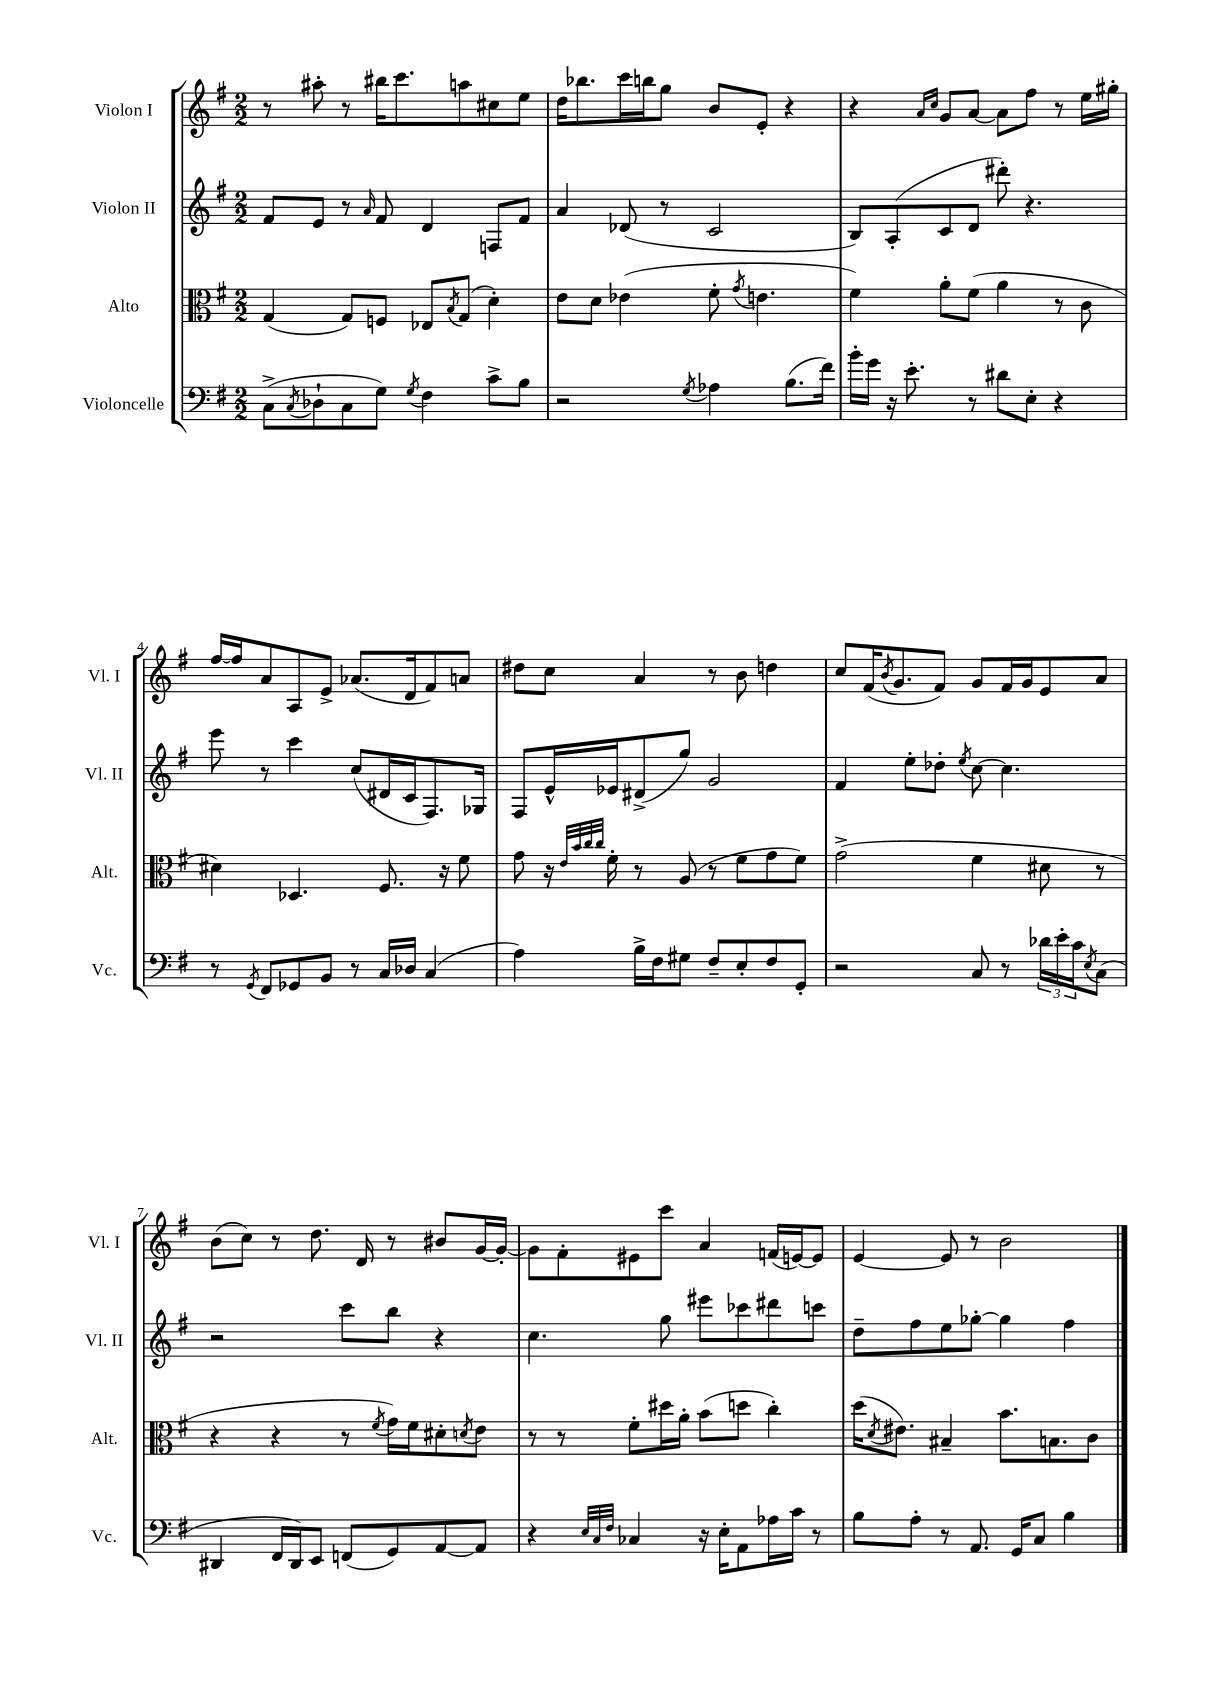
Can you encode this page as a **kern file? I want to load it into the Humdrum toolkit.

**kern	**kern	**kern	**kern
*part4	*part3	*part2	*part1
*staff4	*staff3	*staff2	*staff1
*I"Violoncelle	*I"Alto	*I"Violon II	*I"Violon I
*I'Vc.	*I'Alt.	*I'Vl. II	*I'Vl. I
*clefF4	*clefC3	*clefG2	*clefG2
*k[f#]	*k[f#]	*k[f#]	*k[f#]
*M2/2	*M2/2	*M2/2	*M2/2
=1	=1	=1	=1
(8C^\L	(4G/	8f#/L	8r
8qC/	.	.	.
8D-X`\	.	8e/J	8aa#X'\
8C\	8G/L)	8r	8r
.	.	16qqa/	.
8G\J)	8Fn/J	8f#/	16bb#X\KL
.	.	.	8.ccc\
8qG/	.	.	.
4F#\	8E-X/L	4d/	.
.	8qB/	.	.
.	(8G/J	.	8aan\
8c^\L	4d'\)	8Fn/L	8cc#X\
8B\J	.	8f#/J	8ee\J
=2	=2	=2	=2
2r	8e\L	4a/	16dd\KL
.	.	.	8.bb-X\
.	8d\J	.	.
.	(4e-X\	(8d-X/	16ccc\L
.	.	.	16bbn\J
.	.	8r	8gg\J
8qG/	.	.	.
4A-X\	8f#'\	2c/	8b/L
.	8qg/	.	.
.	4.en\	.	8e'/J
(8.B\L	.	.	4r
16f#\Jk)	.	.	.
=3	=3	=3	=3
16b'\LL	4f#\)	8B/L)	4r
16g\JJ	.	.	.
16r	.	(8A'/	.
8.e'\	.	.	.
.	.	.	16qqa/LL
.	.	.	16qqcc/JJ
.	8a'\L	8c/	8g/L
8r	(8f#\J	8d/J	[8a/J
8d#X\L	4a\	8ddd#X'\)	8a\L]
8E'\J	.	4.r	8ff#\J
4r	8r	.	8r
.	8c\	.	16ee\LL
.	.	.	16gg#X'\JJ
!!LO:LB:g=z
=4	=4	=4	=4
8r	4d#X\)	8eee\	[16ff#/LL
.	.	.	16ff#/J]
8qGG/	.	.	.
8FF#/L	.	8r	8a/
8GG-X/	4.D-X/	4ccc\	8A/
8BB/J	.	.	8e^/J
8r	.	(8cc/L	(8.a-X/L
16C/LL	8.F#/	16d#X/L	.
16D-X/JJ	.	16c/J	16d/k
(4C/	.	8.F#/)	8f#/)
.	16r	.	.
.	8f#\	.	8an/J
.	.	16G-X/Jk	.
=5	=5	=5	=5
4A\)	8g\	8F#/L	8dd#X\L
.	16r	16e^^/L	8cc\J
.	32qqe/LLL	.	.
.	32qqb/	.	.
.	32qqcc/	.	.
.	32qqcc/JJJ	.	.
.	16f#'\	16e-X/J	.
16B^\LL	8r	(8d#X^/	4a/
16F#\J	.	.	.
8G#X\J	(8A/	8gg/J)	.
8F#~/L	8r	2g/	8r
8E'/	8f#\L	.	8b\
8F#/	8g\	.	4ddn\
8GG'/J	8f#\J)	.	.
=6	=6	=6	=6
2r	(2g^\	4f#/	8cc/L
.	.	.	(16f#/K
.	.	.	8qb/
.	.	.	8.g/
.	.	8ee'\L	.
.	.	8dd-X'\J	8f#/J)
.	.	8qee/	.
8C/	4f#\	[8cc\	8g/L
8r	.	4.cc\]	16f#/L
.	.	.	16g/J
24d-X\LL	8d#X\	.	8e/
24e'\	.	.	.
24c\J	.	.	.
8qE/	.	.	.
(8C\J	8r	.	8a/J
!!LO:LB:g=z
=7	=7	=7	=7
4DD#X/	4r	2r	(8b\L
.	.	.	8cc\J)
16FF#/LL	4r	.	8r
16DD#/J)	.	.	.
8EE/J	.	.	8.dd\
(8FFn/L	8r	8ccc\L	.
.	.	.	16d/
.	8qf#/	.	.
8GG/)	16g\LL)	8bb\J	8r
.	16f#\J	.	.
[8AA/	8d#X'\	4r	8b#X/L
.	8qdn/	.	.
8AA/J]	8e\J	.	[16g/L
.	.	.	16g'/JJ_
=8	=8	=8	=8
4r	8r	4.cc\	8g\L]
.	8r	.	8f#'\
32qqE/LLL	.	.	.
32qqC/	.	.	.
32qqF#/JJJ	.	.	.
4C-X/	8f#'\L	.	8e#X\
.	16dd#X\L	8gg\	8ccc\J
.	16a'\JJ	.	.
16r	(8b\L	8eee#X\L	4a/
16E'\KL	.	.	.
8AA\	8ddn\J	8ccc-X\	.
16A-X\L	4cc'\)	8ddd#X\	(16fn/LL
16c\JJ	.	.	[16en/J)
8r	.	8cccn\J	8e/J]
=9	=9	=9	=9
8B\L	(16dd\KL	8dd~\L	[4e/
.	8qd/	.	.
.	8.e#X\J)	.	.
8A'\J	.	8ff#\	.
8r	4B#X~/	8ee\	8e/]
8.AA/	.	[8gg-X'\J	8r
.	8.b\L	4gg-\]	2b\
16GG/KL	.	.	.
8C/J	.	.	.
.	8.Bn\	.	.
4B\	.	4ff#\	.
.	8c\J	.	.
==	==	==	==
*-	*-	*-	*-
